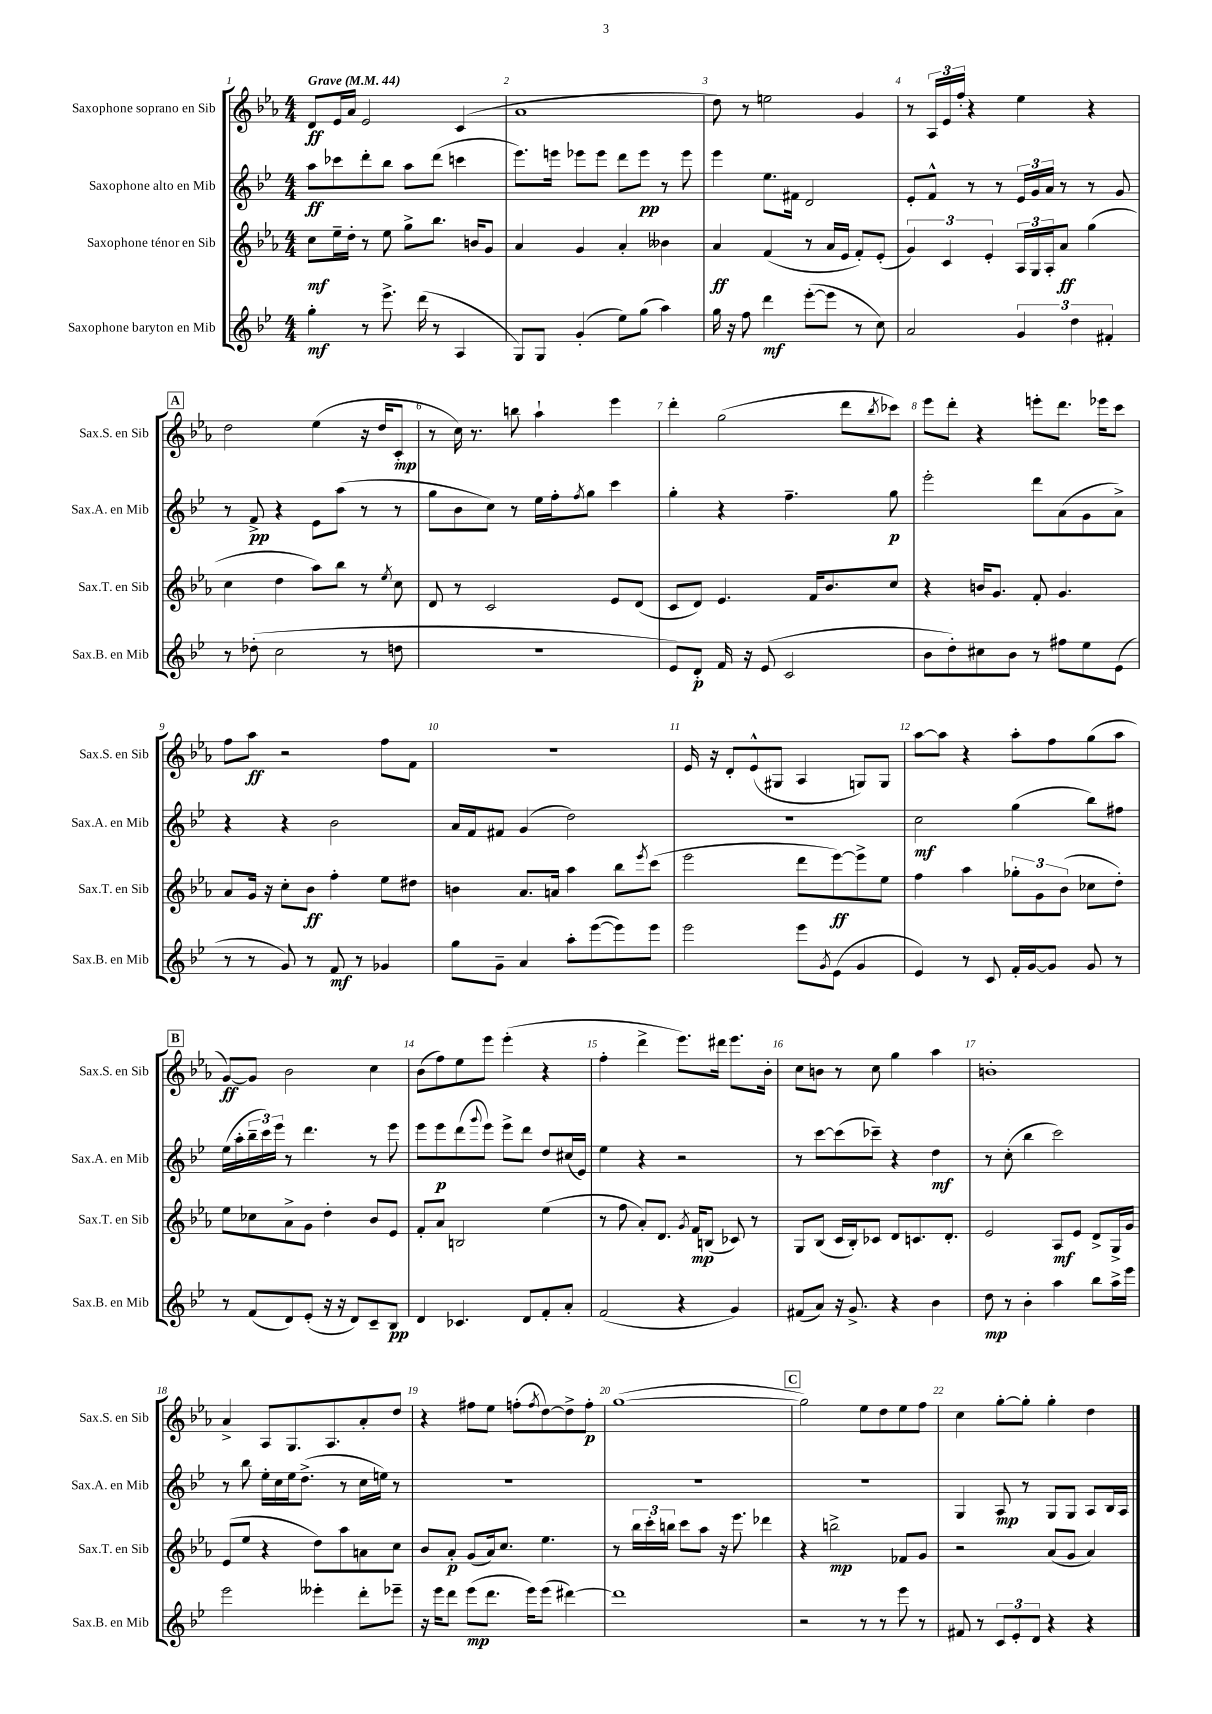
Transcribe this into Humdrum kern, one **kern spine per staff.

**kern	**kern	**kern	**kern
*staff4	*staff3	*staff2	*staff1
*clefG2	*clefG2	*clefG2	*clefG2
*k[b-e-]	*k[b-e-a-]	*k[b-e-]	*k[b-e-a-]
*M4/4	*M4/4	*M4/4	*M4/4
*MM44	*MM44	*MM44	*MM44
4gg'\	8cc\L	8aa\L	8d/L
.	16ee-~\L	8ccc-\	16e-/L
.	16dd'\JJ	.	16a-/JJ
8r	8r	8ddd'\	2e-/
8.eee-^\	8ee-\	8bb-\J	.
.	8gg^\L	8aa\L	.
(16ddd\	.	.	.
8r	8.bb-\J	(8ddd\J	.
4A/	.	4ccc\	(4c/
.	16b/LK	.	.
.	8g/J	.	.
=	=	=	=
8G/L)	4a-/	8.eee-\L)	1a-
8G/J	.	.	.
.	.	16eee\Jk	.
(4g'/	4g/	8eee-\L	.
.	.	8eee-\J	.
8ee-\L)	4a-'/	8ddd\L	.
(8gg\J	.	8eee-\J	.
4aa\)	4b--\	8r	.
.	.	8eee-\	.
=	=	=	=
16gg\	4a-/	4eee-\	8dd\)
16r	.	.	.
8ff\	.	.	8r
4ddd\	(4f/	8.ee-\L	2ee\
.	.	16f#\Jk	.
([8eee-'\L	8r	2d/	.
8eee-\]J	16a-/LL	.	.
.	16e-/JJ	.	.
8r	8f'/L)	.	4g/
8cc\)	(8e-'/J	.	.
=	=	=	=
2a/	6g/)	8e-'/L	8r
.	.	8f^^/J	24A-/LL
.	6c/	.	24e-/
.	.	.	24ff'/JJ
.	.	8r	4r
.	6e-'/	.	.
.	.	8r	.
6g/	24A-/LL	24e-/LL	4ee-\
.	24G/	24g/	.
.	24A-'/J	24a/JJ	.
.	8a-/J	8r	.
6dd\	.	.	.
.	(4gg\	8r	4r
6f#'/	.	.	.
.	.	8g/	.
=	=	=	=
8r	4cc\	8r	2dd\
(8dd-'\	.	8f^/	.
2cc\	4dd\	4r	.
.	8aa-\L)	8e-\L	(4ee-\
.	8bb-\J	(8aa\J	.
8r	8r	8r	16r
.	.	.	16dd/LK
.	8qee-/	.	.
8dd\	8cc\	8r	8c'/J
=	=	=	=
1r	8d/	8gg\L	8r
.	8r	8b-\	16cc\)
.	.	.	8.r
.	2c/	8cc\J)	.
.	.	8r	8bb\
.	.	16ee-\LL	4aa-`\
.	.	16ff'\J	.
.	.	8qff/	.
.	.	8gg\J	.
.	8e-/L	4ccc\	4eee-\
.	(8d/J	.	.
=	=	=	=
8e-/L)	8c/L	4gg'\	4ddd'\
8d'/J	8d/J)	.	.
16f/	4.e-/	4r	(2gg\
16r	.	.	.
(8e-/	.	.	.
2c/	.	4.ff~\	.
.	16f/LK	.	.
.	8.b-/	.	.
.	.	.	8ddd\L
.	.	.	8qbb-/
.	8cc/J	8gg\	8ccc-\J)
=	=	=	=
8b-\L	4r	2eee-'\	8eee-\L
8dd'\)	.	.	8ddd'\J
8cc#\	16b/LK	.	4r
.	8.g/J	.	.
8b-\J	.	.	.
8r	8f'/	8ddd\L	8eee'\L
8ff#\L	4.g/	(8a\	8.ddd\J
8ee-\	.	8g\	.
.	.	.	16eee-\LK
(8e-\J	.	8a^\J)	8ccc\J
=	=	=	=
8r	8a-/L	4r	8ff\L
8r	16g/Jk	.	8aa-\J
.	16r	.	.
8g/)	8cc'\L	4r	2r
8r	8b-\J	.	.
8f/	4ff'\	2b-\	.
8r	.	.	.
4g-/	8ee-\L	.	8ff\L
.	8dd#\J	.	8f\J
=	=	=	=
8gg\L	4b\	16a/LL	1r
.	.	16f/J	.
8g~\J	.	8f#/J	.
4a/	8.a-/L	(4g/	.
.	16a/Jk	.	.
8aa'\L	4aa-\	2dd\)	.
([8eee-\	.	.	.
8eee-\])	8bb-\L	.	.
.	8qeee-/	.	.
8eee-\J	(8ccc\J	.	.
=	=	=	=
2eee-\	2eee-\	1r	16e-/
.	.	.	16r
.	.	.	8d'/L
.	.	.	(8e-^^/
.	.	.	8G#/J
8eee-\L	8ddd\L	.	4A-/
8qg/	.	.	.
(8e-\J	[8eee-\)	.	.
4g/	8eee-^\]	.	8G/L)
.	8ee-\J	.	8G/J
=	=	=	=
4e-/)	4ff\	2cc\	[8aa-\L
.	.	.	8aa-\]J
8r	4aa-\	.	4r
8c/	.	.	.
16f'/LL	12gg-'\L	(4gg\	8aa-'\L
[16g/J	.	.	.
.	12g\	.	.
8g/]J	.	.	8ff\
.	(12b-\J	.	.
8g/	8cc-\L	8bb-\L)	(8gg\
8r	8dd'\J)	8ff#\J	8aa-\J
=	=	=	=
8r	8ee-\L	(16ee-\LL	[8g/L)
.	.	16aa'\	.
(8f/L	8cc-\	24bb-~\	8g/]J
.	.	24ccc\)	.
.	.	24eee-\JJ	.
8d/)	8a-^\	8r	2b-\
(8e-'/J	8g\J	4.ddd\	.
16r	4dd'\	.	.
16r	.	.	.
8d/L)	.	.	.
8c~/	8b-/L	8r	4cc\
8B-/J	8e-/J	8eee-\	.
=	=	=	=
4d/	8f'/L	8eee-\L	(8b-\L
.	8a-/J	8eee-\	8ff\)
4.c-/	2B/	(8ddd\	8ee-\
.	.	8qqggg/	.
.	.	8eee-\J)	8eee-\J
.	.	8eee-^\L	(4eee-'\
8d/L	.	8ddd\J	.
8f'/	(4ee-\	8dd/L	4r
8a'/J	.	(16cc#/L	.
.	.	16e-/JJ)	.
=	=	=	=
(2f/	8r	4ee-\	4ff'\
.	8ff\	.	.
.	8a-'/L)	4r	4ddd^\
.	8.d/J	.	.
4r	.	2r	8.eee-\L)
.	8qg/	.	.
.	16f/LK	.	.
.	(8B/J	.	.
.	.	.	16ddd#\Jk
4g/)	8c-/)	.	8.eee-\L
.	8r	.	.
.	.	.	16b-'\Jk
=	=	=	=
(8f#/L	8G/L	8r	8cc\L
8a/J)	(8B-/J	[8ccc\L	8b\J
16r	16c/LL	(8ccc\]	8r
8.g^/	16B-'/J)	.	.
.	8c-/J	8ccc-~\J)	8cc\
4r	8d/L	4r	4gg\
.	8.c/	.	.
4b-\	.	4dd\	4aa-\
.	8.d'/J	.	.
=	=	=	=
8dd\	2e-/	8r	1b'
8r	.	(8cc'\	.
4b-'\	.	4bb-\	.
4aa\	8A-/L	2ccc\)	.
.	8e-/J	.	.
8bb-\L	8d^/L	.	.
16aa^\L	16G^/L	.	.
16eee-\JJ	16g/JJ	.	.
=	=	=	=
2eee-\	(8e-/L	8r	4a-^/
.	8ee-/J	8bb-\	.
.	4r	16ee-'\LL	8A-/L
.	.	16cc\	.
.	.	16ee-\J	8.G/
.	.	(8.dd^\J	.
4eee--'\	8dd\L)	.	.
.	.	.	8.A-/
.	8aa-\	8r	.
8ddd'\L	8a\	16cc\LL	8a-'/
.	.	16ee\JJ)	.
8eee-~\J	8cc\J	8r	8dd/J
=	=	=	=
16r	8b-/L	1r	4r
16eee-\LK	.	.	.
8ddd\J	8a-'/J	.	.
(8eee-\L	(8g/L	.	8ff#\L
8.ddd\J	16a-/k)	.	8ee-\J
.	8.cc/J	.	.
.	.	.	(8ff'\L
16eee-\LK)	.	.	.
.	.	.	8qff/
(8eee-\J	4.ee-\	.	[8dd\)
[4ddd#\)	.	.	8dd^\]
.	.	.	8ff'\J
=	=	=	=
1ddd#]	8r	1r	([1gg
.	24bb-\LL	.	.
.	24ccc'\	.	.
.	24bb\JJ	.	.
.	8ccc\L	.	.
.	8aa-\J	.	.
.	16r	.	.
.	8.eee-\	.	.
.	4ddd-\	.	.
=	=	=	=
2r	4r	1r	2gg\])
.	2bb^\	.	.
8r	.	.	8ee-\L
8r	.	.	8dd\
8eee-\	8f-/L	.	8ee-\
8r	8g/J	.	8ff\J
=	=	=	=
8f#/	2r	4G/	4cc\
8r	.	.	.
12c/L	.	8A/	[8gg'\L
12e-'/	.	.	.
.	.	8r	8gg'\]J
12d/J	.	.	.
4r	(8a-/L	8G/L	4gg'\
.	8g/J	8G/J	.
4r	4a-/)	8A/L	4dd\
.	.	16B-/L	.
.	.	16A/JJ	.
==	==	==	==
*-	*-	*-	*-
